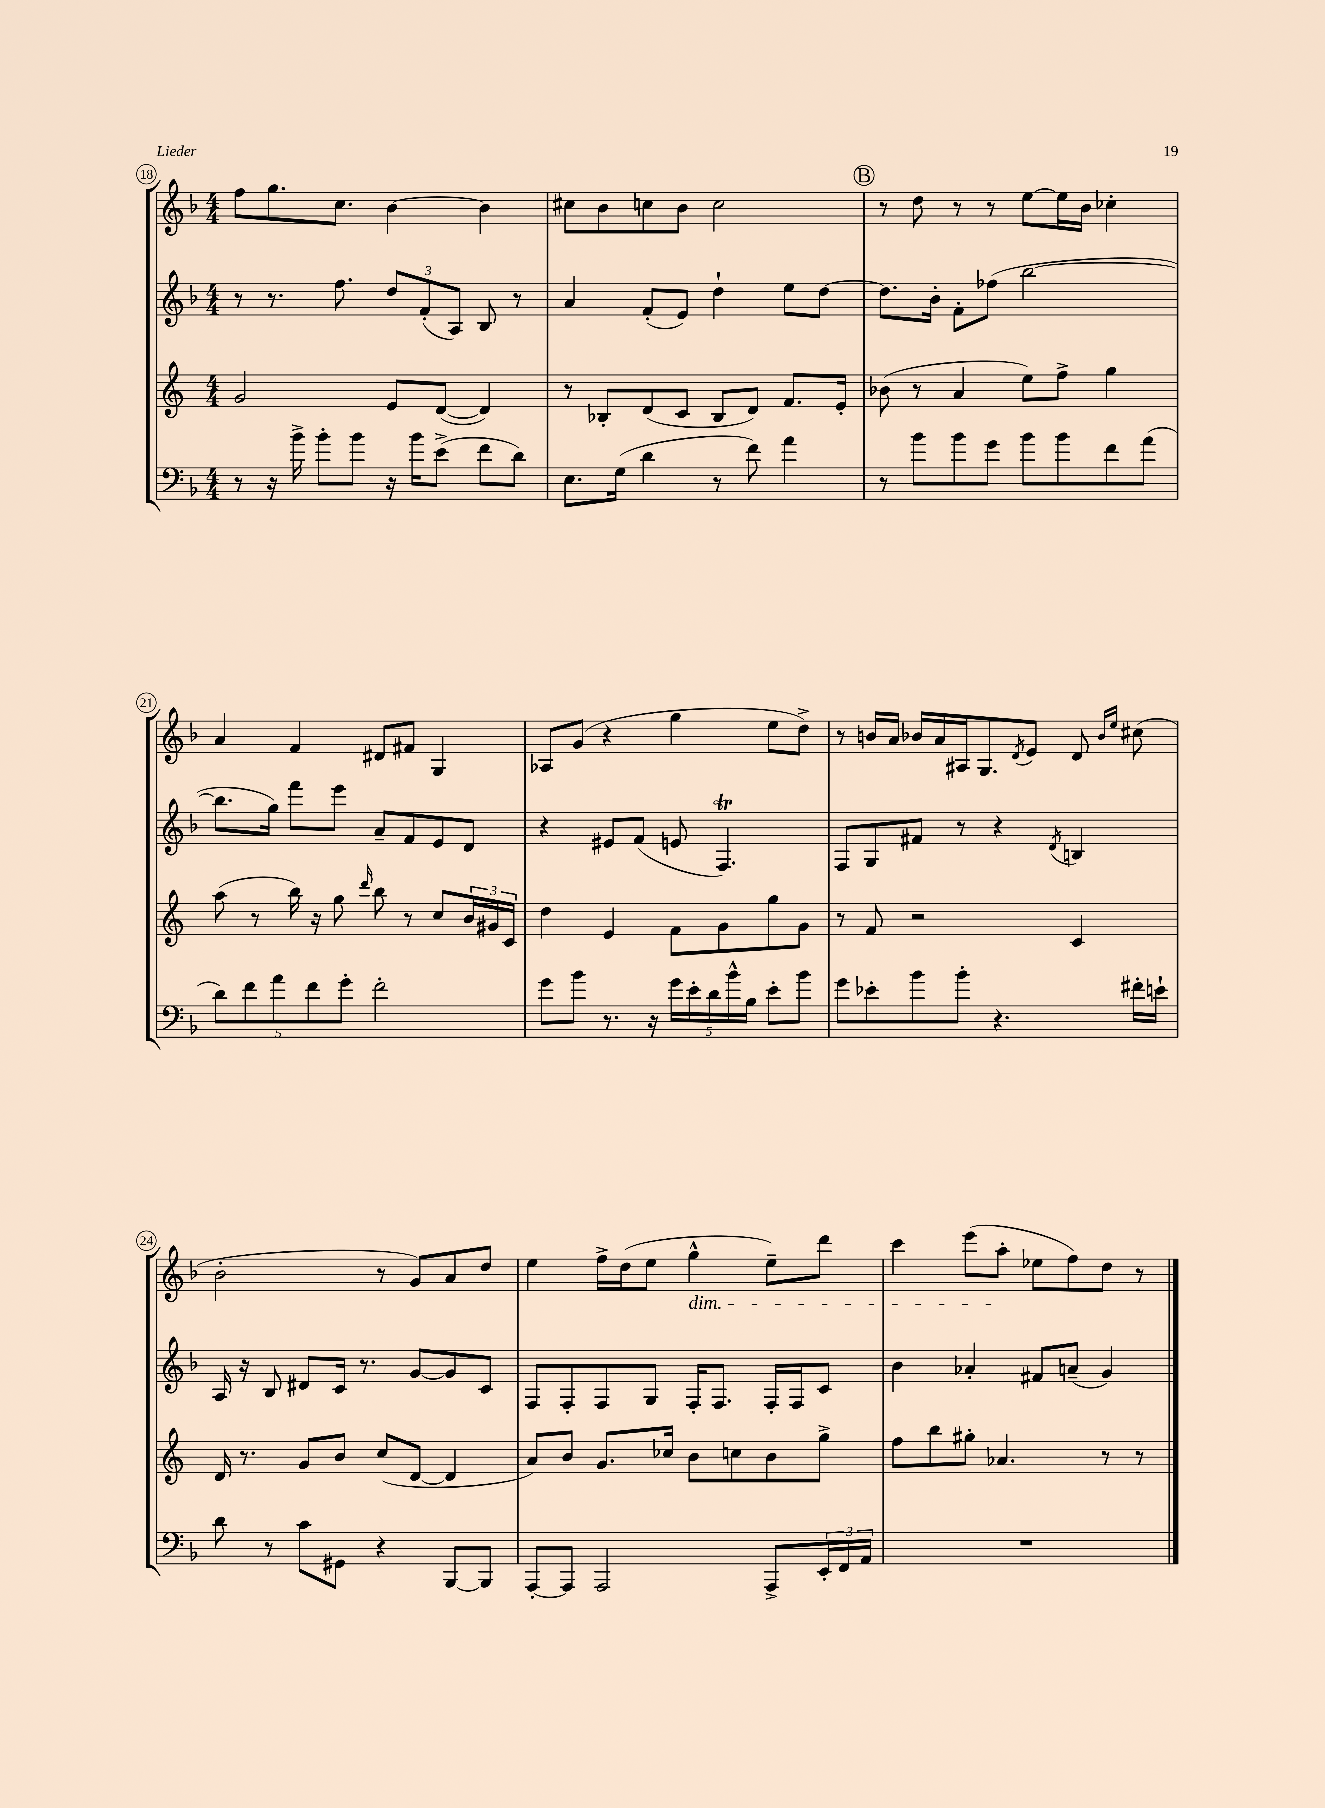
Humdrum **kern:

**kern	**kern	**kern	**kern
*part4	*part3	*part2	*part1
*staff4	*staff3	*staff2	*staff1
*clefF4	*clefG2	*clefG2	*clefG2
*k[b-]	*k[]	*k[b-]	*k[b-]
*M4/4	*M4/4	*M4/4	*M4/4
=18	=18	=18	=18
8r	2g/	8r	8ff\L
16r	.	8.r	8.gg\
16b-^\	.	.	.
8b-'\L	.	.	.
.	.	8.ff\	8.cc\J
8b-\J	.	.	.
16r	8e/L	12dd/L	[4b-\
16b-\KL	.	.	.
.	.	(12f'/	.
(8e^\J	([8d/J	.	.
.	.	12A/J)	.
8f\L	4d/])	8B-/	4b-\]
8d\J)	.	8r	.
=19	=19	=19	=19
8.E\L	8r	4a/	8cc#X\L
.	8B-X'/L	.	8b-\
(16G\Jk	.	.	.
4d\	(8d/	(8f'/L	8ccn\
.	8c/J	8e/J)	8b-\J
8r	8B-/L	4dd`\	2cc\
8f\)	8d/J)	.	.
4a\	8.f/L	8ee\L	.
.	.	[8dd\J	.
.	16e'/Jk	.	.
!!LO:REH:place=s1:t=B
=20	=20	=20	=20
8r	(8b-X\	8.dd\L]	8r
8b-\L	8r	.	8dd\
.	.	16b-'\Jk	.
8b-\	4a/	8f'\L	8r
8g\J	.	(8ff-X\J	8r
8b-\L	8ee\L)	[2bb-\	[8ee\L
8b-\	8ff^\J	.	16ee\L]
.	.	.	16b-\JJ
8f\	4gg\	.	4cc-X'\
(8a\J	.	.	.
!!LO:LB:g=z
=21	=21	=21	=21
10d\L)	(8aa\	8.bb-\L]	4a/
10f\	.	.	.
.	8r	.	.
.	.	16gg\Jk)	.
10a\	.	.	.
.	16bb\)	8fff\L	4f/
10f\	.	.	.
.	16r	.	.
.	8gg\	8eee\J	.
10g'\J	.	.	.
.	16qqddd/	.	.
2f'\	8bb\	8a~/L	8d#X/L
.	8r	8f/	8f#X/J
.	8cc/L	8e/	4G/
.	24b/L	8d/J	.
.	24g#X/	.	.
.	24c/JJ	.	.
=22	=22	=22	=22
8g\L	4dd\	4r	8A-X/L
8b-\J	.	.	(8g/J
8.r	4e/	8e#X/L	4r
.	.	(8f/J	.
16r	.	.	.
20g\LL	8f\L	8en/	4gg\
20e'\	.	.	.
20d\	.	.	.
.	8g\	4.FT/)	.
20b-^^\	.	.	.
20B-\JJ	.	.	.
8e'\L	8gg\	.	8ee\L
8b-\J	8g\J	.	8dd^\J)
=23	=23	=23	=23
8g\L	8r	8F/L	8r
8e-X'\	8f/	8G/	16bn/LL
.	.	.	16a/JJ
8b-\	2r	8f#X/J	16b-X/LL
.	.	.	16a/
8b-'\J	.	8r	16A#X/J
.	.	.	8.G/
4.r	.	4r	.
.	.	.	8qd/
.	.	.	8e/J
.	.	8qd/	.
.	4c/	4Bn/	8d/
.	.	.	16qqb-/LL
.	.	.	16qqee/JJ
16f#X'\LL	.	.	(8cc#X\
16en`\JJ	.	.	.
!!LO:LB:g=z
=24	=24	=24	=24
8d\	16d/	16A/	2b-'\
.	8.r	16r	.
8r	.	8B-/	.
8c\L	8g/L	8d#X/L	.
8GG#X\J	8b/J	16c/Jk	.
.	.	8.r	.
4r	(8cc/L	.	8r
.	[8d/J	[8g/L	8g/L)
[8BBB-/L	4d/]	8g/]	8a/
8BBB-/J]	.	8c/J	8dd/J
=25	=25	=25	=25
[8AAA'/L	8a/L)	8F/L	4ee\
8AAA/J]	8b/J	8F'/	.
2AAA/	8.g/L	8F/	16ff^\LL
.	.	.	(16dd\J
.	.	8G/J	8ee\J
.	16cc-X/Jk	.	.
!	!	!	!LO:TX:b:i:t=dim.
.	8b\L	16F'/KL	4gg^^\
.	.	8.F/J	.
.	8ccn\	.	.
8AAA^/L	8b\	16F'/LL	8ee~\L)
.	.	16F/J	.
24EE'/L	8gg^\J	8c/J	8ddd\J
24FF/	.	.	.
24AA/JJ	.	.	.
=26	=26	=26	=26
1r	8ff\L	4b-\	4ccc\
.	8bb\	.	.
.	8gg#X'\J	4a-X'/	(8eee\L
.	4.a-X/	.	8aa'\J
.	.	8f#X/L	8ee-X\L
.	.	(8an~/J	8ff\)
.	8r	4g/)	8dd\J
.	8r	.	8r
==	==	==	==
*-	*-	*-	*-
